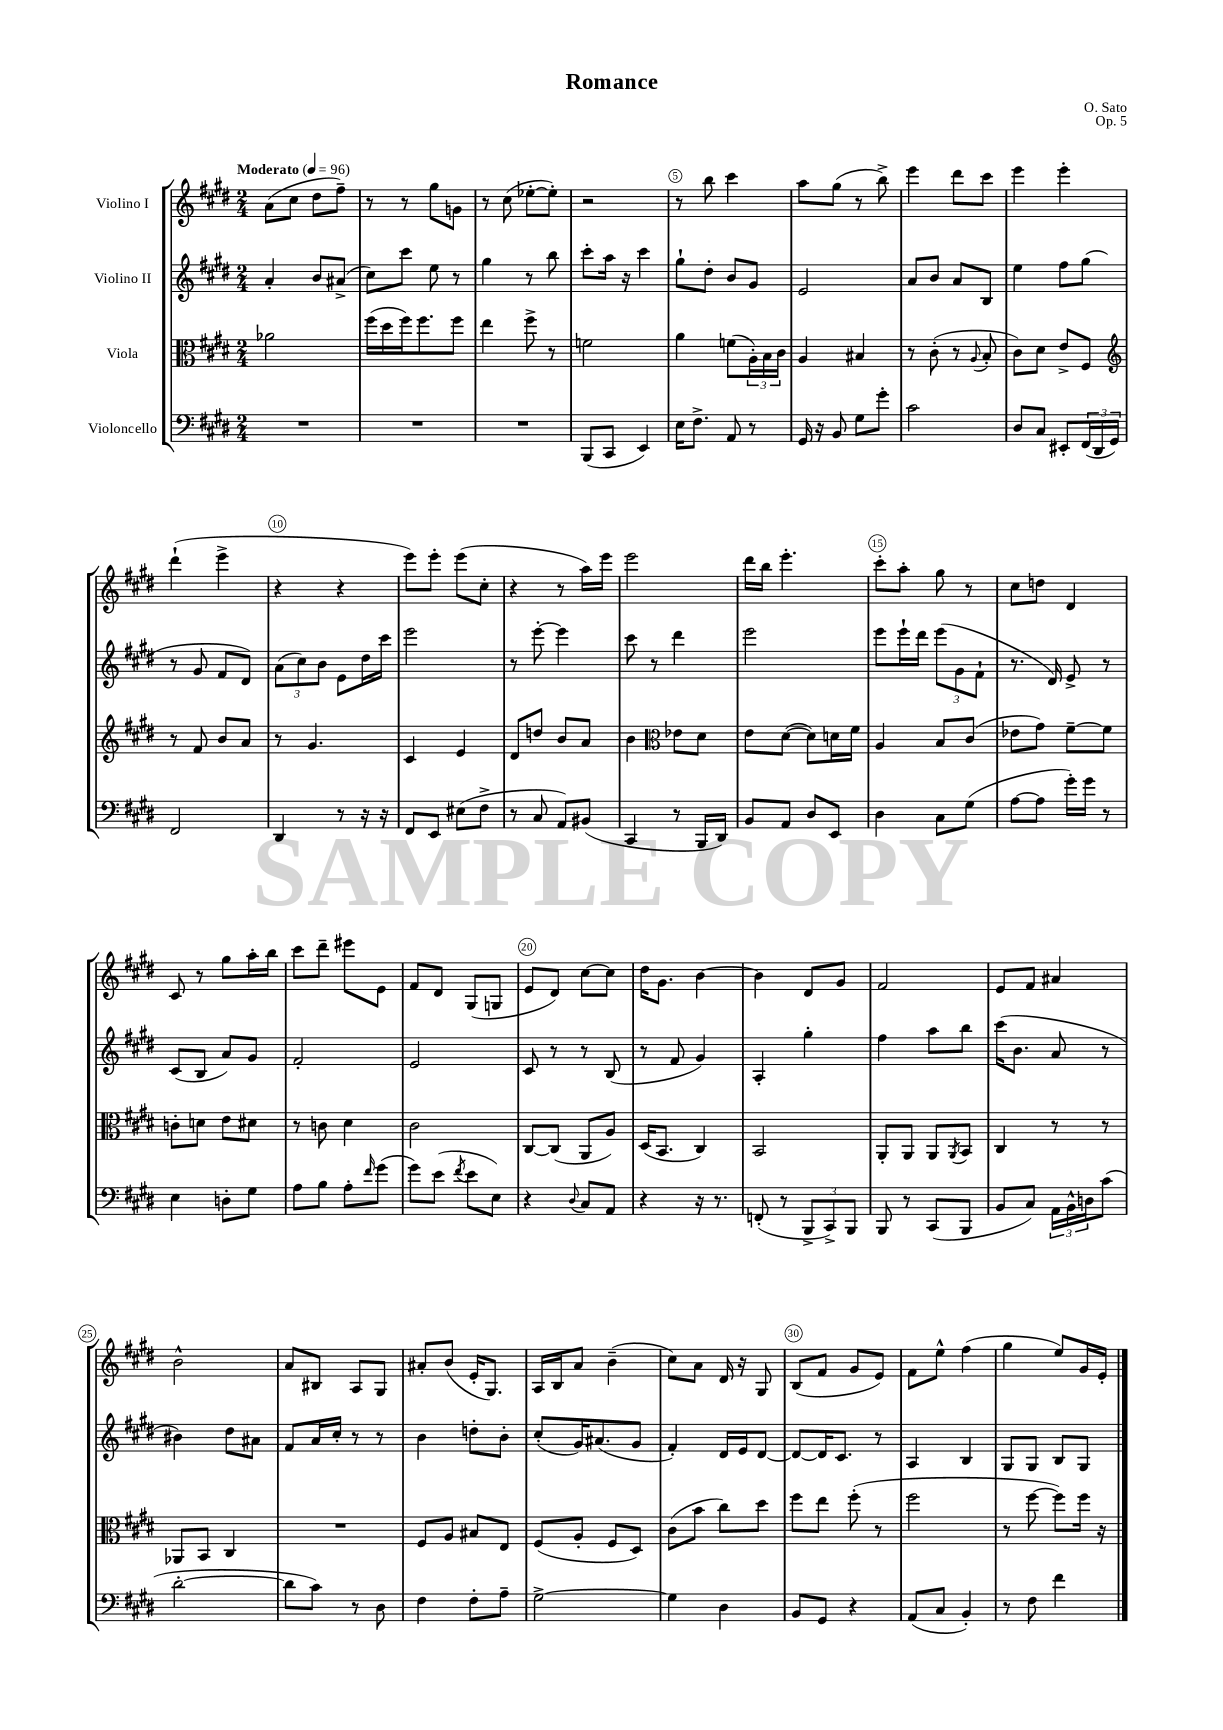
\header { title = "Romance" composer = "O. Sato" opus = "Op. 5" }
<<
\new StaffGroup <<
\new Staff = "s0" \with { instrumentName = "Violino I" } {
    \clef treble \key e \major \numericTimeSignature \time 2/4 \tempo "Moderato" 4 = 96
    a'8( cis''8 dis''8 fis''8--) |
    r8 r8 gis''8 g'8 |
    r8 cis''8( ees''8~-. ees''8-.) |
    r2 |
    r8 b''8 cis'''4 |
    a''8 gis''8( r8 b''8->) |
    e'''4 dis'''8 cis'''8 |
    e'''4 e'''4-. |
    dis'''4-!( e'''4-> |
    r4 r4 |
    e'''8) e'''8-. e'''8( cis''8-. |
    r4 r8 a''16) e'''16 |
    e'''2 |
    dis'''16 b''16 e'''4.-. |
    cis'''8-. a''8-. gis''8 r8 |
    cis''8 d''8 dis'4 |
    cis'8 r8 gis''8 a''16-. b''16 |
    cis'''8 dis'''8-- eis'''8 e'8 |
    fis'8 dis'8 gis8( g8 |
    e'8 dis'8) cis''8~ cis''8 |
    dis''16 gis'8. b'4~ |
    b'4 dis'8 gis'8 |
    fis'2 |
    e'8 fis'8 ais'4 |
    b'2-^ |
    a'8 bis8 a8 gis8 |
    ais'8-. b'8( e'16-. gis8.) |
    a16 b16 a'8 b'4--( |
    cis''8) a'8 dis'16 r16 gis8 |
    b8( fis'8 gis'8 e'8) |
    fis'8 e''8-^ fis''4( |
    gis''4 e''8) gis'16 e'16-. \bar "|." |
}
\new Staff = "s1" \with { instrumentName = "Violino II" } {
    \clef treble \key e \major \numericTimeSignature \time 2/4
    a'4-. b'8 ais'8->( |
    cis''8) cis'''8 e''8 r8 |
    gis''4 r8 b''8 |
    cis'''8-. a''16 r16 cis'''4 |
    gis''8-! dis''8-. b'8 gis'8 |
    e'2 |
    a'8 b'8 a'8 b8 |
    e''4 fis''8 gis''8( |
    r8 gis'8 fis'8 dis'8) |
    \tuplet 3/2 { a'8( cis''8) b'8 } e'8 dis''16 cis'''16 |
    e'''2 |
    r8 e'''8~-. e'''4 |
    cis'''8 r8 dis'''4 |
    e'''2 |
    e'''8 e'''16-! dis'''16 \tuplet 3/2 { e'''8( gis'8 fis'8-! } |
    r8. dis'16) e'8-> r8 |
    cis'8( b8 a'8) gis'8 |
    fis'2-. |
    e'2 |
    cis'8 r8 r8 b8( |
    r8 fis'8 gis'4) |
    a4-. gis''4-. |
    fis''4 a''8 b''8 |
    cis'''16( b'8. a'8 r8 |
    bis'4) dis''8 ais'8 |
    fis'8 a'16 cis''16-. r8 r8 |
    b'4 d''8-. b'8-. |
    cis''8-.( gis'16) ais'8.( gis'8 |
    fis'4-.) dis'16 e'16 dis'8~ |
    dis'8~ dis'16 cis'8. r8 |
    a4 b4 |
    gis8 gis8 b8 gis8 \bar "|." |
}
\new Staff = "s2" \with { instrumentName = "Viola" } {
    \clef alto \key e \major \numericTimeSignature \time 2/4
    aes'2 |
    fis''16( dis''16 fis''16) fis''8. fis''8 |
    e''4 fis''8-> r8 |
    f'2 |
    a'4 f'8( \tuplet 3/2 { a16-.) b16 cis'16 } |
    a4 bis4 |
    r8 cis'8-.( r8 \appoggiatura { a8 } b8-. |
    cis'8) dis'8 e'8-> fis8 |
    \clef treble r8 fis'8 b'8 a'8 |
    r8 gis'4. |
    cis'4 e'4 |
    dis'8 d''8 b'8 a'8 |
    b'4 \clef alto ees'8 dis'8 |
    e'8 dis'8~( dis'8) d'16 fis'16 |
    a4 b8 cis'8( |
    ees'8 gis'8) fis'8~-- fis'8 |
    c'8-. d'8 e'8 dis'8 |
    r8 c'8 dis'4 |
    cis'2 |
    cis8~ cis8( a,8 a8) |
    dis16( b,8. cis4) |
    b,2 |
    a,8-. a,8 a,8 \acciaccatura { a,8 } b,8 |
    cis4 r8 r8 |
    aes,8 b,8 cis4 |
    R2 |
    fis8 a8 bis8 e8 |
    fis8( a8-. fis8 dis8) |
    cis'8( b'8 cis''8) dis''8 |
    fis''8 e''8 fis''8-.( r8 |
    fis''2 |
    r8 fis''8~ fis''8) fis''16 r16 \bar "|." |
}
\new Staff = "s3" \with { instrumentName = "Violoncello" } {
    \clef bass \key e \major \numericTimeSignature \time 2/4
    R2 |
    R2 |
    R2 |
    b,,8( cis,8 e,4) |
    e16 fis8.-> a,8 r8 |
    gis,16 r16 b,8 gis8 gis'8-. |
    cis'2 |
    dis8 cis8 eis,8-. \tuplet 3/2 { fis,16( dis,16 gis,16) } |
    fis,2 |
    dis,4 r8 r16 r16 |
    fis,8 e,8 eis8( fis8-> |
    r8 cis8 a,8) bis,8( |
    cis,4 r8 b,,16 dis,16) |
    b,8 a,8 dis8 e,8 |
    dis4 cis8 gis8( |
    a8~ a8 gis'16-.) gis'16 r8 |
    e4 d8-. gis8 |
    a8 b8 a8-. \grace { fis'16 } gis'8( |
    gis'8) e'8( \acciaccatura { fis'8 } e'8 e8) |
    r4 \appoggiatura { dis8 } cis8 a,8 |
    r4 r16 r8. |
    f,8-.( r8 \tuplet 3/2 { b,,8-> cis,8->) b,,8 } |
    b,,8 r8 cis,8( b,,8 |
    b,8 cis8) \tuplet 3/2 { a,16 b,16-^ d16 } cis'8( |
    dis'2~-. |
    dis'8 cis'8) r8 dis8 |
    fis4 fis8-. a8-- |
    gis2~-> |
    gis4 dis4 |
    b,8 gis,8 r4 |
    a,8( cis8 b,4-.) |
    r8 fis8 fis'4 \bar "|." |
}
>>
>>
\layout { \context { \Score \override BarNumber.break-visibility = ##(#f #t #t) barNumberVisibility = #(every-nth-bar-number-visible 5) \override BarNumber.stencil = #(make-stencil-circler 0.1 0.3 ly:text-interface::print) } }
